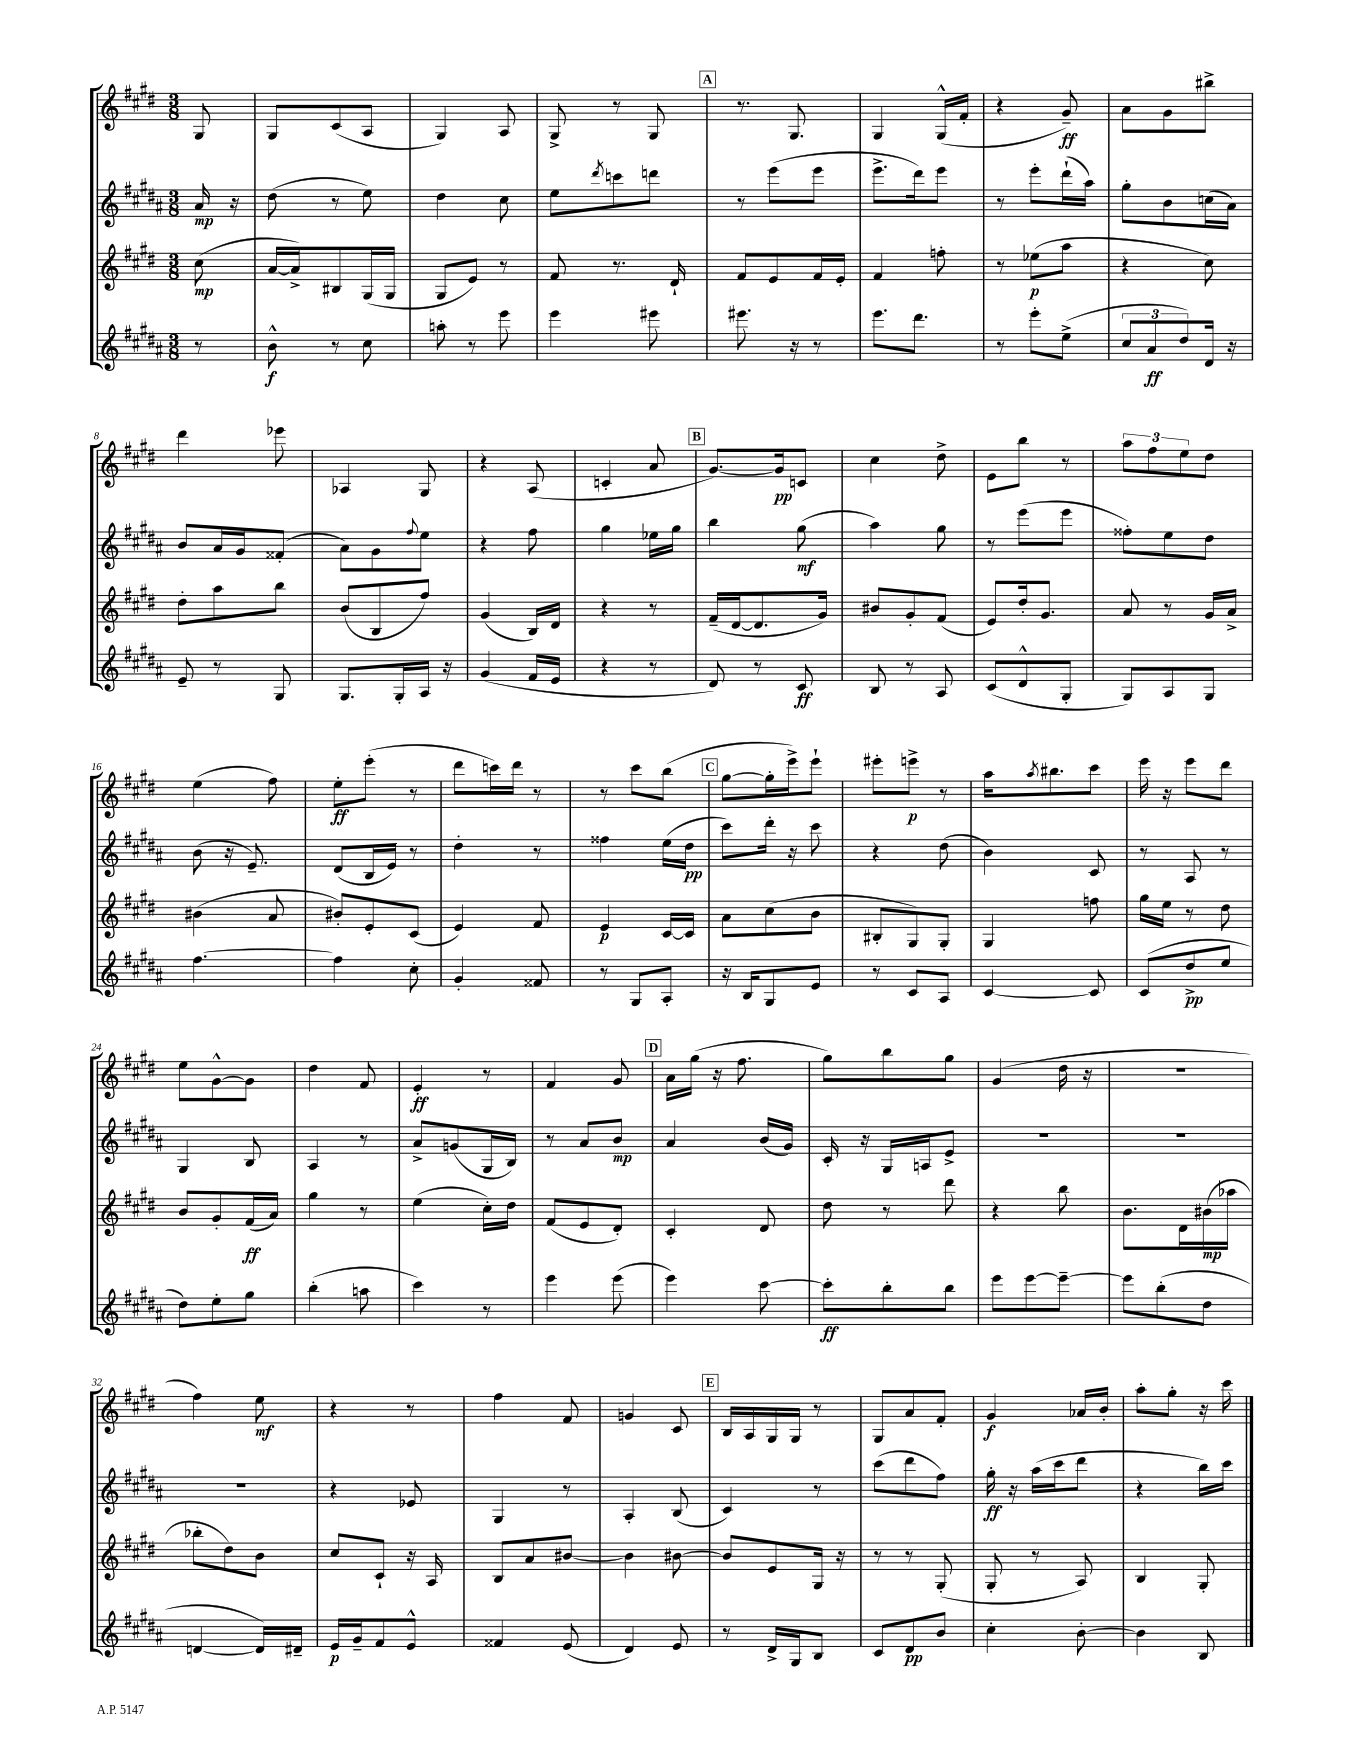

**kern	**dynam	**kern	**dynam	**kern	**dynam	**kern	**dynam
*part4	*part4	*part3	*part3	*part2	*part2	*part1	*part1
*staff4	*staff4	*staff3	*staff3	*staff2	*staff2	*staff1	*staff1
*clefG2	*	*clefG2	*	*clefG2	*	*clefG2	*
*k[f#c#g#d#a#]	*	*k[f#c#g#d#]	*	*k[f#c#g#d#a#]	*	*k[f#c#g#d#]	*
*M3/8	*	*M3/8	*	*M3/8	*	*M3/8	*
=	=	=	=	=	=	=	=
8r	.	(8cc#\	mp	16a#/	mp	8G#/	.
.	.	.	.	16r	.	.	.
=1	=1	=1	=1	=1	=1	=1	=1
8b^^\	f	[16a/LL	.	(8dd#\	.	8G#/L	.
.	.	16a^/J])	.	.	.	.	.
8r	.	8B#X/	.	8r	.	(8c#/	.
8cc#\	.	(16G#/L	.	8ee\)	.	8A/J	.
.	.	16G#/JJ	.	.	.	.	.
=2	=2	=2	=2	=2	=2	=2	=2
8aan'\	.	8G#/L	.	4dd#\	.	4G#/)	.
8r	.	8e/J)	.	.	.	.	.
8eee\	.	8r	.	8cc#\	.	8A/	.
=3	=3	=3	=3	=3	=3	=3	=3
4eee\	.	8f#/	.	8ee\L	.	8G#^/	.
.	.	.	.	8qddd#/	.	.	.
.	.	8.r	.	8cccn\	.	8r	.
8eee#X\	.	.	.	8dddn\J	.	8G#/	.
.	.	16d#`/	.	.	.	.	.
!!LO:REH:place=s1:t=A
=4	=4	=4	=4	=4	=4	=4	=4
8.eee#X\	.	8f#/L	.	8r	.	8.r	.
.	.	8e/	.	(8eee\L	.	.	.
16r	.	.	.	.	.	8.G#/	.
8r	.	16f#/L	.	8eee\J	.	.	.
.	.	16e'/JJ	.	.	.	.	.
=5	=5	=5	=5	=5	=5	=5	=5
8.eee\L	.	4f#/	.	8.eee^\L	.	4G#/	.
8.ddd#\J	.	.	.	16ddd#\k)	.	.	.
.	.	8ffn'\	.	8eee\J	.	(16G#^^/LL	.
.	.	.	.	.	.	16f#'/JJ	.
=6	=6	=6	=6	=6	=6	=6	=6
8r	.	8r	.	8r	.	4r	.
8eee'\L	.	(8ee-X\L	p	8eee'\L	.	.	.
(8ee^\J	.	8aa\J	.	(16ddd#`\L	.	8g#~/)	ff
.	.	.	.	16aa#\JJ)	.	.	.
=7	=7	=7	=7	=7	=7	=7	=7
12cc#/L	.	4r	.	8gg#'\L	.	8a\L	.
12a#/	ff	.	.	.	.	.	.
.	.	.	.	8b\	.	8g#\	.
12dd#/)	.	.	.	.	.	.	.
16d#/Jk	.	8cc#\)	.	(16ccn\L	.	8bb#X^\J	.
16r	.	.	.	16a#\JJ)	.	.	.
!!LO:LB:g=z
=8	=8	=8	=8	=8	=8	=8	=8
8e~/	.	8dd#'\L	.	8b/L	.	4ddd#\	.
8r	.	8aa\	.	16a#/L	.	.	.
.	.	.	.	16g#/J	.	.	.
8G#/	.	8bb\J	.	(8f##X'/J	.	8eee-X\	.
=9	=9	=9	=9	=9	=9	=9	=9
8.G#/L	.	(8b/L	.	8a#\L)	.	4A-X/	.
.	.	8B/	.	8g#\	.	.	.
16G#'/L	.	.	.	.	.	.	.
.	.	.	.	8qqff#/	.	.	.
16A#/JJ	.	8ff#/J)	.	8ee\J	.	8G#/	.
16r	.	.	.	.	.	.	.
=10	=10	=10	=10	=10	=10	=10	=10
(4g#/	.	(4g#/	.	4r	.	4r	.
16f#/LL	.	16B/LL)	.	8ff#\	.	(8A/	.
16e/JJ	.	16d#/JJ	.	.	.	.	.
=11	=11	=11	=11	=11	=11	=11	=11
4r	.	4r	.	4gg#\	.	4cn'/	.
8r	.	8r	.	16ee-X\LL	.	8a/	.
.	.	.	.	16gg#\JJ	.	.	.
!!LO:REH:place=s1:t=B
=12	=12	=12	=12	=12	=12	=12	=12
8d#/)	.	(16f#~/LL	.	4bb\	.	[8.g#/L)	.
.	.	[16d#/J	.	.	.	.	.
8r	.	8.d#/]	.	.	.	.	.
.	.	.	.	.	.	16g#/k]	pp
8c#/	ff	.	.	(8gg#\	mf	8cn/J	.
.	.	16g#/Jk)	.	.	.	.	.
=13	=13	=13	=13	=13	=13	=13	=13
8B/	.	8b#X/L	.	4aa#\)	.	4cc#\	.
8r	.	8g#'/	.	.	.	.	.
8A#/	.	(8f#/J	.	8gg#\	.	8dd#^\	.
=14	=14	=14	=14	=14	=14	=14	=14
(8c#/L	.	8e/L)	.	8r	.	8e\L	.
8d#^^/	.	16dd#'/k	.	(8eee\L	.	8bb\J	.
.	.	8.g#/J	.	.	.	.	.
8G#'/J	.	.	.	8eee\J	.	8r	.
=15	=15	=15	=15	=15	=15	=15	=15
8G#/L)	.	8a/	.	8ff##X'\L)	.	12aa\L	.
.	.	.	.	.	.	12ff#\	.
8A#/	.	8r	.	8ee\	.	.	.
.	.	.	.	.	.	12ee\	.
8G#/J	.	16g#/LL	.	8dd#\J	.	8dd#\J	.
.	.	16a^/JJ	.	.	.	.	.
!!LO:LB:g=z
=16	=16	=16	=16	=16	=16	=16	=16
[4.ff#\	.	(4b#X\	.	(8b\	.	(4ee\	.
.	.	.	.	16r	.	.	.
.	.	.	.	8.e~/)	.	.	.
.	.	8a/	.	.	.	8ff#\)	.
=17	=17	=17	=17	=17	=17	=17	=17
4ff#\]	.	8b#X'/L)	.	(8d#/L	.	8ee'\L	ff
.	.	8e'/	.	16B/L	.	(8eee'\J	.
.	.	.	.	16e/JJ)	.	.	.
8cc#'\	.	(8c#/J	.	8r	.	8r	.
=18	=18	=18	=18	=18	=18	=18	=18
4g#'/	.	4e/)	.	4dd#'\	.	8ddd#\L	.
.	.	.	.	.	.	16cccn\L)	.
.	.	.	.	.	.	16ddd#\JJ	.
8f##X/	.	8f#/	.	8r	.	8r	.
=19	=19	=19	=19	=19	=19	=19	=19
8r	.	4e/	p	4ff##X\	.	8r	.
8G#/L	.	.	.	.	.	8ccc#\L	.
8A#'/J	.	[16c#/LL	.	(16ee\LL	.	(8bb\J	.
.	.	16c#/JJ]	.	16dd#\JJ	pp	.	.
!!LO:REH:place=s1:t=C
=20	=20	=20	=20	=20	=20	=20	=20
16r	.	8a\L	.	8ccc#\L)	.	[8gg#\L	.
16B/KL	.	.	.	.	.	.	.
8G#/	.	(8cc#\	.	16ddd#'\Jk	.	16gg#'\L]	.
.	.	.	.	16r	.	16eee^\J)	.
8e/J	.	8b\J	.	8ccc#\	.	8eee`\J	.
=21	=21	=21	=21	=21	=21	=21	=21
8r	.	8B#X'/L	.	4r	.	8eee#X'\L	.
8c#/L	.	8G#/)	.	.	.	8eeen^\J	p
8A#/J	.	8G#'/J	.	(8dd#\	.	8r	.
=22	=22	=22	=22	=22	=22	=22	=22
[4c#/	.	4G#/	.	4b\)	.	16aa\KL	.
.	.	.	.	.	.	8qaa/	.
.	.	.	.	.	.	8.bb#X\	.
8c#/]	.	8ffn\	.	8c#/	.	8ccc#\J	.
=23	=23	=23	=23	=23	=23	=23	=23
(8c#/L	.	16gg#\LL	.	8r	.	16eee\	.
.	.	16ee\JJ	.	.	.	16r	.
8dd#^/	pp	8r	.	8A#/	.	8eee\L	.
8ee/J	.	8dd#\	.	8r	.	8ddd#\J	.
!!LO:LB:g=z
=24	=24	=24	=24	=24	=24	=24	=24
8dd#\L)	.	8b/L	.	4G#/	.	8ee\L	.
8ee'\	.	8g#'/	.	.	.	[8g#^^\	.
8gg#\J	.	(16f#/L	ff	8B/	.	8g#\J]	.
.	.	16a/JJ)	.	.	.	.	.
=25	=25	=25	=25	=25	=25	=25	=25
(4bb'\	.	4gg#\	.	4A#/	.	4dd#\	.
8aan\	.	8r	.	8r	.	8f#/	.
=26	=26	=26	=26	=26	=26	=26	=26
4ccc#\)	.	(4ee\	.	8a#^/L	.	4e'/	ff
.	.	.	.	(8gn/	.	.	.
8r	.	16cc#'\LL)	.	16G#/L	.	8r	.
.	.	16dd#\JJ	.	16B/JJ)	.	.	.
=27	=27	=27	=27	=27	=27	=27	=27
4eee\	.	(8f#/L	.	8r	.	4f#/	.
.	.	8e/	.	8a#/L	.	.	.
(8eee\	.	8d#'/J)	.	8b/J	mp	8g#/	.
!!LO:REH:place=s1:t=D
=28	=28	=28	=28	=28	=28	=28	=28
4eee\)	.	4c#'/	.	4a#/	.	16a\LL	.
.	.	.	.	.	.	(16gg#\JJ	.
.	.	.	.	.	.	16r	.
.	.	.	.	.	.	8.ff#\	.
[8ccc#\	.	8d#/	.	(16b/LL	.	.	.
.	.	.	.	16g#/JJ)	.	.	.
=29	=29	=29	=29	=29	=29	=29	=29
8ccc#'\L]	ff	8dd#\	.	16c#'/	.	8gg#\L)	.
.	.	.	.	16r	.	.	.
8bb'\	.	8r	.	16G#/LL	.	8bb\	.
.	.	.	.	16An/J	.	.	.
8bb\J	.	8ddd#\	.	8e^/J	.	8gg#\J	.
=30	=30	=30	=30	=30	=30	=30	=30
8eee\L	.	4r	.	4.r	.	(4g#/	.
[8eee\	.	.	.	.	.	.	.
8eee~\J_	.	8bb\	.	.	.	16dd#\	.
.	.	.	.	.	.	16r	.
=31	=31	=31	=31	=31	=31	=31	=31
8eee\L]	.	8.b\L	.	4.r	.	4.r	.
(8bb'\	.	.	.	.	.	.	.
.	.	16d#\L	.	.	.	.	.
8dd#\J	.	(16b#X\	mp	.	.	.	.
.	.	16aa-X\JJ	.	.	.	.	.
!!LO:LB:g=z
=32	=32	=32	=32	=32	=32	=32	=32
[4dn/	.	8bb-X'\L	.	4.r	.	4ff#\)	.
.	.	8dd#\)	.	.	.	.	.
16d/LL])	.	8b\J	.	.	.	8ee\	mf
16d#X~/JJ	.	.	.	.	.	.	.
=33	=33	=33	=33	=33	=33	=33	=33
16e/LL	p	8cc#/L	.	4r	.	4r	.
16g#~/J	.	.	.	.	.	.	.
8f#/	.	8c#`/J	.	.	.	.	.
8e^^/J	.	16r	.	8e-X/	.	8r	.
.	.	16A/	.	.	.	.	.
=34	=34	=34	=34	=34	=34	=34	=34
4f##X/	.	8B/L	.	4G#/	.	4ff#\	.
.	.	8a/	.	.	.	.	.
(8e/	.	[8b#X/J	.	8r	.	8f#/	.
=35	=35	=35	=35	=35	=35	=35	=35
4d#/)	.	4b#\]	.	4A#'/	.	4gn/	.
8e/	.	[8b#X\	.	(8B/	.	8c#/	.
!!LO:REH:place=s1:t=E
=36	=36	=36	=36	=36	=36	=36	=36
8r	.	8b#/L]	.	4c#/)	.	16B/LL	.
.	.	.	.	.	.	16A/	.
16d#^/LL	.	8e/	.	.	.	16G#/	.
16G#/J	.	.	.	.	.	16G#/JJ	.
8B/J	.	16G#/Jk	.	8r	.	8r	.
.	.	16r	.	.	.	.	.
=37	=37	=37	=37	=37	=37	=37	=37
8c#/L	.	8r	.	(8ccc#\L	.	8G#/L	.
8d#/	pp	8r	.	8ddd#\	.	8a/	.
8b/J	.	(8G#'/	.	8ff#\J)	.	8f#'/J	.
=38	=38	=38	=38	=38	=38	=38	=38
4cc#'\	.	8G#'/	.	16gg#'\	ff	4g#/	f
.	.	.	.	16r	.	.	.
.	.	8r	.	(16aa#\LL	.	.	.
.	.	.	.	16ccc#\J	.	.	.
[8b'\	.	8A/)	.	8ddd#\J	.	16a-X/LL	.
.	.	.	.	.	.	16b'/JJ	.
=39	=39	=39	=39	=39	=39	=39	=39
4b\]	.	4B/	.	4r	.	8aa'\L	.
.	.	.	.	.	.	8gg#'\J	.
8B/	.	8G#'/	.	16bb\LL)	.	16r	.
.	.	.	.	16ccc#\JJ	.	16ccc#\	.
==	==	==	==	==	==	==	==
*-	*-	*-	*-	*-	*-	*-	*-
